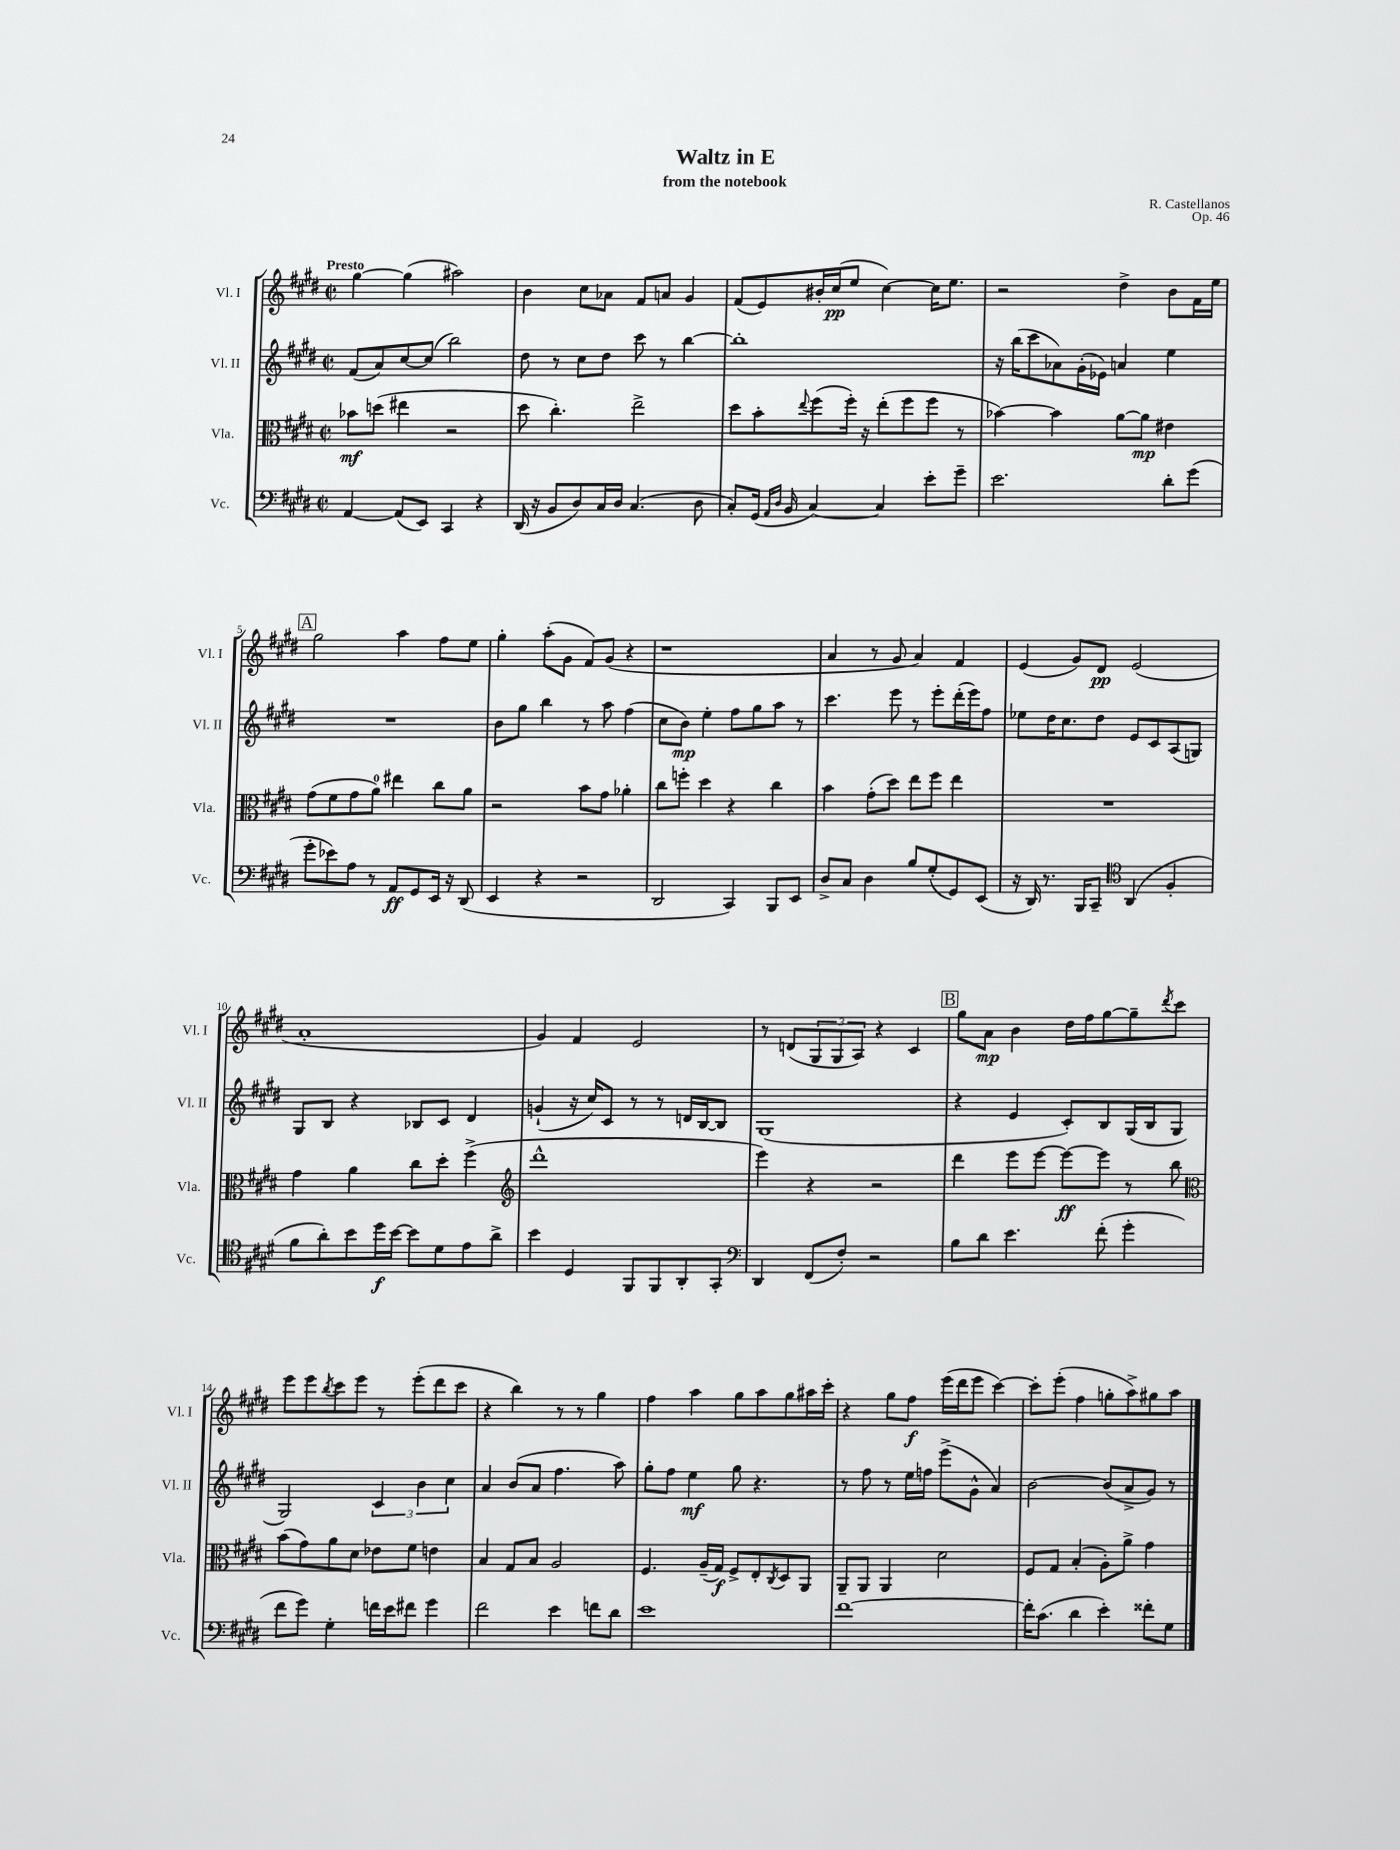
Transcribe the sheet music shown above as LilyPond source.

\header { title = "Waltz in E" composer = "R. Castellanos" subtitle = "from the notebook" opus = "Op. 46" }
<<
\new StaffGroup <<
\new Staff = "s0" \with { instrumentName = "Vl. I" shortInstrumentName = "Vl. I" } {
    \clef treble \key e \major \defaultTimeSignature \time 2/2 \tempo "Presto"
    gis''4~ gis''4( ais''2) |
    b'4 cis''8 aes'8 fis'8 a'8 gis'4 |
    fis'8( e'8) bis'16-. cis''16\pp( e''8 cis''4~) cis''16 e''8. |
    r2 dis''4-> b'8 fis'16 e''16 |
    \mark \markup { \box "A" } gis''2 a''4 fis''8 e''8 |
    gis''4-. a''8-.( gis'8 fis'8) gis'8( r4 |
    r1 |
    a'4 r8 gis'8 a'4) fis'4 |
    e'4( gis'8) dis'8\pp e'2( |
    a'1-. |
    gis'4) fis'4 e'2 |
    r8 d'8( \tuplet 3/2 { gis8 gis8 a8) } r4 cis'4 |
    \mark \markup { \box "B" } gis''8 a'8\mp b'4 dis''16 fis''16 gis''8~ gis''8-- \acciaccatura { dis'''8 } cis'''8 |
    e'''8 e'''8 \acciaccatura { b''8 } cis'''8 e'''8 r8 e'''8-.( dis'''8 cis'''8 |
    r4 b''4) r8 r8 gis''4 |
    fis''4 a''4 gis''8 a''8 gis''8 ais''16 cis'''16-. |
    r4 gis''8 fis''8\f e'''16( dis'''16 e'''8 cis'''4~) |
    cis'''8-. e'''8-.( fis''4 g''8-. a''8->) gis''8 a''8 \bar "|." |
}
\new Staff = "s1" \with { instrumentName = "Vl. II" shortInstrumentName = "Vl. II" } {
    \clef treble \key e \major \defaultTimeSignature \time 2/2
    fis'8( a'8) cis''8~ cis''8( b''2) |
    dis''8 r8 cis''8 dis''8 cis'''8 r8 b''4~ |
    b''1-. |
    r16 b''16( cis'''8 aes'8) gis'16-.( ees'16) a'4 e''4 |
    \mark \markup { \box "A" } R1 |
    b'8 gis''8 b''4 r8 a''8 fis''4( |
    cis''8 b'8\mp) e''4-. fis''8 gis''8 a''8 r8 |
    cis'''4. e'''8 r8 e'''8-. dis'''16-.( e'''16) fis''8 |
    ees''8 dis''16 cis''8. dis''8 e'8 cis'8 a8( g8) |
    gis8 b8 r4 bes8 cis'8 dis'4 |
    g'4-!( r16 cis''16) cis'8 r8 r8 d'16 b16~ b8 |
    gis1( |
    \mark \markup { \box "B" } r4 e'4 cis'8-.) b8 gis16( b16 gis8 |
    gis2) \tuplet 3/2 { cis'4 b'4 cis''4 } |
    a'4 b'8( a'8 fis''4. a''8) |
    gis''8-. fis''8 e''4\mf gis''8 r4. |
    r8 fis''8 r8 e''16 f''16 e'''8->( gis'8-^ a'4) |
    b'2~ b'8( a'8-> gis'8) r8 \bar "|." |
}
\new Staff = "s2" \with { instrumentName = "Vla." shortInstrumentName = "Vla." } {
    \clef alto \key e \major \defaultTimeSignature \time 2/2
    bes'8\mf d''8( eis''4 r2 |
    dis''8 cis''4.-.) e''2-> |
    dis''8 b'8-. \appoggiatura { e''8 } fis''8( fis''16-.) r16 e''8-.( fis''8 fis''8 r8 |
    bes'4~) bes'4 a'8~ a'8\mp eis'4 |
    \mark \markup { \box "A" } gis'8( fis'8 gis'8 a'8-0) eis''4 cis''8 a'8 |
    r2 b'8 gis'8 aes'4-. |
    cis''8 f''8-. dis''4 r4 cis''4 |
    b'4 gis'8-.( dis''8) e''8 fis''8 e''4 |
    R1 |
    gis'4 a'4 cis''8 dis''8-. fis''4->( |
    \clef treble dis'''1-^ |
    e'''4) r4 r2 |
    \mark \markup { \box "B" } dis'''4 e'''8 e'''8~ e'''8~\ff e'''8 r8 b''8 |
    \clef alto b'8( gis'8) a'8 dis'8 ees'8 fis'8 e'4 |
    b4 gis8 b8 a2 |
    fis4. a16--( gis16\f) fis8-> e8-. \acciaccatura { cis8 } dis8 a,8 |
    a,8-- a,8 a,4 dis'2 |
    fis8 gis8 b4-.( a8-.) a'8-> gis'4 \bar "|." |
}
\new Staff = "s3" \with { instrumentName = "Vc." shortInstrumentName = "Vc." } {
    \clef bass \key e \major \defaultTimeSignature \time 2/2
    a,4~ a,8( e,8) cis,4 r4 |
    dis,16( r16 b,8 dis8) cis16 dis16 cis4.( dis8 |
    cis8-.) gis,16( \grace { a,16 dis16 } b,16 cis4~) cis4 e'8-. gis'8-- |
    e'2. dis'8-. gis'8( |
    \mark \markup { \box "A" } gis'8-. ees'8) a8 r8 a,8\ff gis,8 e,16 r16 dis,8( |
    e,4 r4 r2 |
    dis,2 cis,4) b,,8 e,8 |
    dis8-> cis8 dis4 b8 gis8-.( gis,8) e,8( |
    r16 dis,16) r8. b,,16 cis,8-- \clef tenor a,4( fis4-. |
    fis'8 a'8-.) b'8 dis''16\f b'16~ b'8 dis'8 e'8 a'8-> |
    b'4 dis4 fis,8 fis,8 a,8-. gis,8-. |
    \clef bass dis,4 fis,8( fis8-.) r2 |
    \mark \markup { \box "B" } b8 dis'8 e'4. fis'8-.( gis'4-. |
    fis'8 gis'8) gis4-. f'16 e'16 fis'8 gis'4 |
    fis'2 e'4 f'8 dis'8 |
    e'1 |
    fis'1~ |
    fis'16-. cis'8.( dis'4 e'4-.) fisis'8-. gis8 \bar "|." |
}
>>
>>
